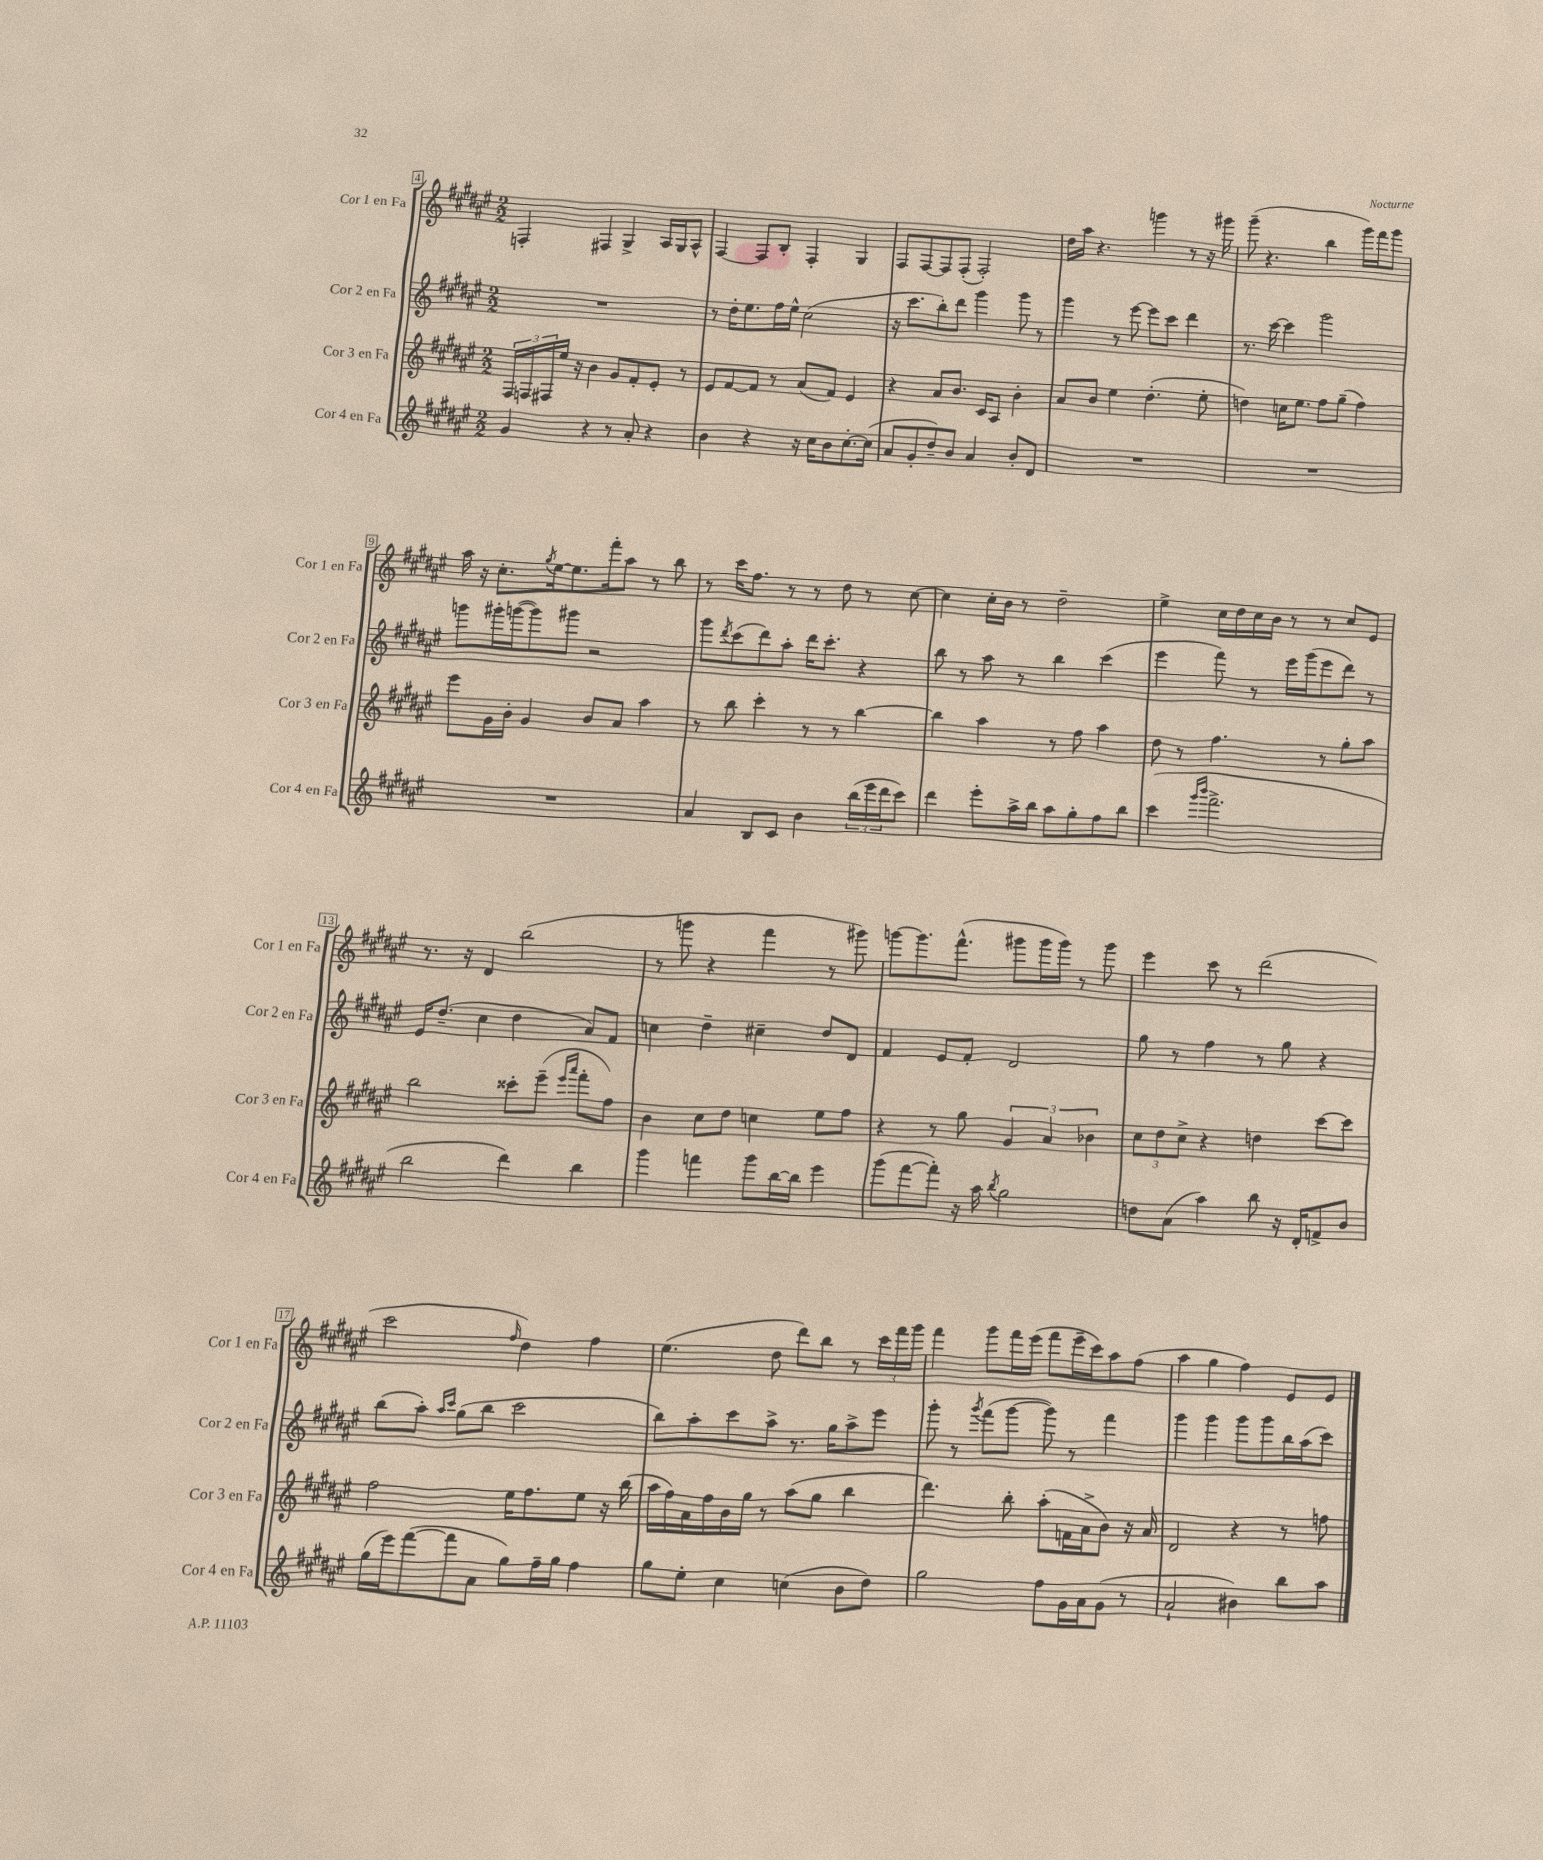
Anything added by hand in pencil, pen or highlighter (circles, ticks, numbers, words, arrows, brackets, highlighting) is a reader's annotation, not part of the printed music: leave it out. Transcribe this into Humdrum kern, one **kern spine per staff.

**kern	**kern	**kern	**kern
*part4	*part3	*part2	*part1
*staff4	*staff3	*staff2	*staff1
*I"Cor 4 en Fa	*I"Cor 3 en Fa	*I"Cor 2 en Fa	*I"Cor 1 en Fa
*I'Cor 4 en Fa	*I'Cor 3 en Fa	*I'Cor 2 en Fa	*I'Cor 1 en Fa
*clefG2	*clefG2	*clefG2	*clefG2
*k[f#c#g#d#a#e#]	*k[f#c#g#d#a#e#]	*k[f#c#g#d#a#e#]	*k[f#c#g#d#a#e#]
*M2/2	*M2/2	*M2/2	*M2/2
=4	=4	=4	=4
4g#/	24F#/LL	1r	4Fn'/
.	24Fn/	.	.
.	24F#X/	.	.
.	16ee#/JJ	.	.
.	16r	.	.
4r	4b\	.	4F#X/
8r	8g#/L	.	4G#^/
8a#'/	8f#'/	.	.
4r	8e#'/J	.	16A#/LL
.	.	.	16G#/J
.	8r	.	8A#^^/J
=5	=5	=5	=5
4b\	8e#/L	8r	[4F#/
.	[8f#/	16dd#'\KL	.
.	.	8.ee#\	.
4r	8f#/J]	.	8F#/L]
.	8r	16ff#\L	8B'/J
.	.	16ee#^^\JJ	.
16r	(8a#/L	(2cc#\	4F#'/
16cc#\KL	.	.	.
8b\	8f#/J)	.	.
[8.cc#'\	4e#/	.	4G#/
(16cc#\Jk]	.	.	.
=6	=6	=6	=6
8a#/L	4r	16r	8F#/L
.	.	8.ccc#\L	.
8g#'/	.	.	[8F#/
8dd#~/)	8a#/L	8bb'\)	8F#/]
8b/J	8.b/J	8ddd#\J	(8F#'/J
4a#/	.	4ggg#\	2F#'/)
.	16c#/KL	.	.
.	8A#/J	.	.
8b'/L	4b'\	8ggg#\	.
8d#/J	.	8r	.
=7	=7	=7	=7
1r	8a#/L	4ggg#\	16dd#\LL
.	.	.	16aa#\JJ
.	8b/J	.	4.r
.	4ee#\	8r	.
.	.	[8eee#\	.
.	(4.dd#'\	8eee#\L]	4gggn\
.	.	8ccc#\J	.
.	.	4ddd#\	8r
.	8ee#'\	.	16r
.	.	.	16ggg#X\
=8	=8	=8	=8
1r	4ddn\)	8.r	(8ggg#~\
.	.	.	4.r
.	.	[16ccc#\	.
.	16ccn\KL	4ccc#\]	.
.	8.ee#\J	.	.
.	8ff#\L	2ggg#\	4bb\
.	(8gg#~\J	.	.
.	4ff#\)	.	16ggg#\LL)
.	.	.	16fff#\J
.	.	.	8ggg#\J
!!LO:LB:g=z
=9	=9	=9	=9
1r	8eee#\L	8gggn\L	16aa#\
.	.	.	16r
.	16g#\L	16ggg#X'\L	8.cc#'\L
.	16b'\JJ	([16gggn\J	.
.	4g#/	8ggg\])	.
.	.	.	8qgg#/
.	.	.	[16ee#\k
.	.	8ggg#X\J	8.ee#\]
.	8b/L	2r	.
.	.	.	16fff#'\k
.	8a#/J	.	8aa#\J
.	4aa#\	.	8r
.	.	.	8bb\
=10	=10	=10	=10
4a#/	8r	8ggg#\L	8r
.	.	8qddd#/	.
.	8bb\	(8ccc#\	16ccc#\KL
.	.	.	8.ff#\J
8B/L	4ccc#'\	8ddd#\)	.
8c#/J	.	8aa#'\J	8r
4b\	8r	16ddd#\KL	8r
.	.	8.ccc#'\J	.
.	8r	.	8dd#\
(24bb\LL	[4bb\	4r	8r
24eee#\	.	.	.
24ddd#\J	.	.	.
8ccc#\J)	.	.	[8cc#\
=11	=11	=11	=11
4ddd#\	4bb\]	8bb\	4cc#\]
.	.	8r	.
8eee#'\L	4aa#\	8aa#\	16cc#'\LL
.	.	.	16b\JJ
16aa#^\L	.	8r	8r
16bb\JJ	.	.	.
8aa#\L	8r	4bb\	2dd#~\
8gg#'\	8ff#\	.	.
8ff#\	4aa#\	(4ccc#\	.
8bb\J	.	.	.
=12	=12	=12	=12
(4ccc#\	8dd#\	4eee#\	4ee#^\
.	8r	.	.
16qqggg#/LL	.	.	.
16qqbbb/JJ	.	.	.
2.fff#^\	4.ff#\	8fff#\)	16cc#\LL
.	.	.	16dd#\
.	.	8r	16cc#\
.	.	.	16b\JJ
.	.	16eee#\LL	8r
.	.	(16ggg#\J	.
.	8r	8eee#\	8r
.	8gg#'\L	8ddd#\J)	8cc#/L
.	8aa#\J	8r	8e#/J
!!LO:LB:g=z
=13	=13	=13	=13
2bb\	2bb\	16e#/KL	8.r
.	.	(8.dd#~/J	.
.	.	.	16r
.	.	4cc#\	4d#/
4ddd#\)	8ccc##X'\L	4dd#\	(2bb\
.	(8eee#~\J	.	.
.	16qqeee#/LL	.	.
.	16qqaaa#/JJ	.	.
4bb\	8fff#'\L	8a#/L)	.
.	8ff#\J)	8f#/J	.
=14	=14	=14	=14
4ggg#\	4b\	4ccn\	8r
.	.	.	8gggn\
4fffn\	8cc#\L	4dd#~\	4r
.	8dd#\J	.	.
8ggg#\L	4ccn\	4cc#X~\	4fff#\
[16bb\L	.	.	.
16bb\JJ]	.	.	.
4eee#\	8ee#\L	8dd#/L	8r
.	8ff#\J	8d#/J	8ggg#X\)
=15	=15	=15	=15
(8ggg#\L	4r	4f#/	[8gggn\L
[8fff#\	.	.	8.ggg\]
8fff#'\J])	8r	8e#/L	.
.	.	.	(8.fff#^^\J
16r	8gg#\	8f#'/J	.
16aa#\	.	.	.
8qbb/	.	.	.
2gg#\	6g#/	2d#/	8ggg#X\L
.	.	.	16ggg#\L
.	6a#/	.	.
.	.	.	16ggg#\JJ)
.	.	.	8r
.	6b-X\	.	.
.	.	.	8ggg#\
=16	=16	=16	=16
8ddn\L	12cc#\L	8gg#\	4eee#\
.	12dd#\	.	.
(8a#\J	.	8r	.
.	12cc#^\J	.	.
4aa#\)	4r	4ff#\	8ccc#\
.	.	.	8r
8bb\	4ddn\	8r	(2ddd#\
16r	.	8gg#\	.
16d#'/KL	.	.	.
8fn^/	[8ccc#\L	4r	.
8b/J	8ccc#\J]	.	.
!!LO:LB:g=z
=17	=17	=17	=17
(16gg#\LL	2ff#\	(8bb\L	2ccc#\
16eee#\J)	.	.	.
([8fff#\	.	8aa#'\J)	.
.	.	16qqaa#/LL	.
.	.	16qqccc#/JJ	.
8fff#\]	.	(8gg#\L	.
8a#\J	.	8bb\J	.
.	.	.	16qqff#/
8gg#\L)	16ee#\KL	2ccc#\	4dd#\)
.	8.ff#\	.	.
16ff#~\L	.	.	.
16gg#\JJ	.	.	.
4ff#\	8ee#\J	.	4ff#\
.	16r	.	.
.	(16bb\	.	.
=18	=18	=18	=18
8gg#\L	16aa#\LL	8bb\L)	(4.ee#\
.	16ff#\)	.	.
8ee#'\J	16a#\	8aa#'\	.
.	16ff#\	.	.
4cc#\	16b\	8ccc#\	.
.	16gg#\JJ	.	.
.	8r	8aa#^\J	8dd#\
(4ccn\	(8aa#\L	8.r	8ddd#\L)
.	8gg#\J	.	8bb\J
.	.	16gg#\KL	.
8b\L	4bb\	8aa#^\	8r
8dd#\J)	.	8eee#\J	24ccc#\LL
.	.	.	24fff#\
.	.	.	24ggg#\JJ
=19	=19	=19	=19
2gg#\	4.ddd#\)	8ggg#'\	4fff#\
.	.	8r	.
.	.	8qggg#/	.
.	.	(8fff#\L	8ggg#\L
.	8bb'\	[8ggg#\J	16fff#\L
.	.	.	(16eee#\JJ
8ff#\L	(8aa#'\L	8ggg#\])	8fff#\L
16g#\L	16fn\L	8r	16eee#~\L
16a#\J	16a#^\J	.	16ccc#\J)
(8g#\J	8b\J)	4fff#\	8aa#\
8r	16r	.	(8ff#\J
.	16a#/	.	.
=20	=20	=20	=20
2a#`/	2d#/	4ggg#\	4aa#\
.	.	4ggg#\	4gg#\
4b#X\)	4r	8ggg#\L	4ff#\)
.	.	8ggg#\	.
8bb\L	8r	16bb\L	8e#/L
.	.	(16aa#\J	.
8aa#\J	8ffn\	8ccc#\J)	8e#/J
==	==	==	==
*-	*-	*-	*-
